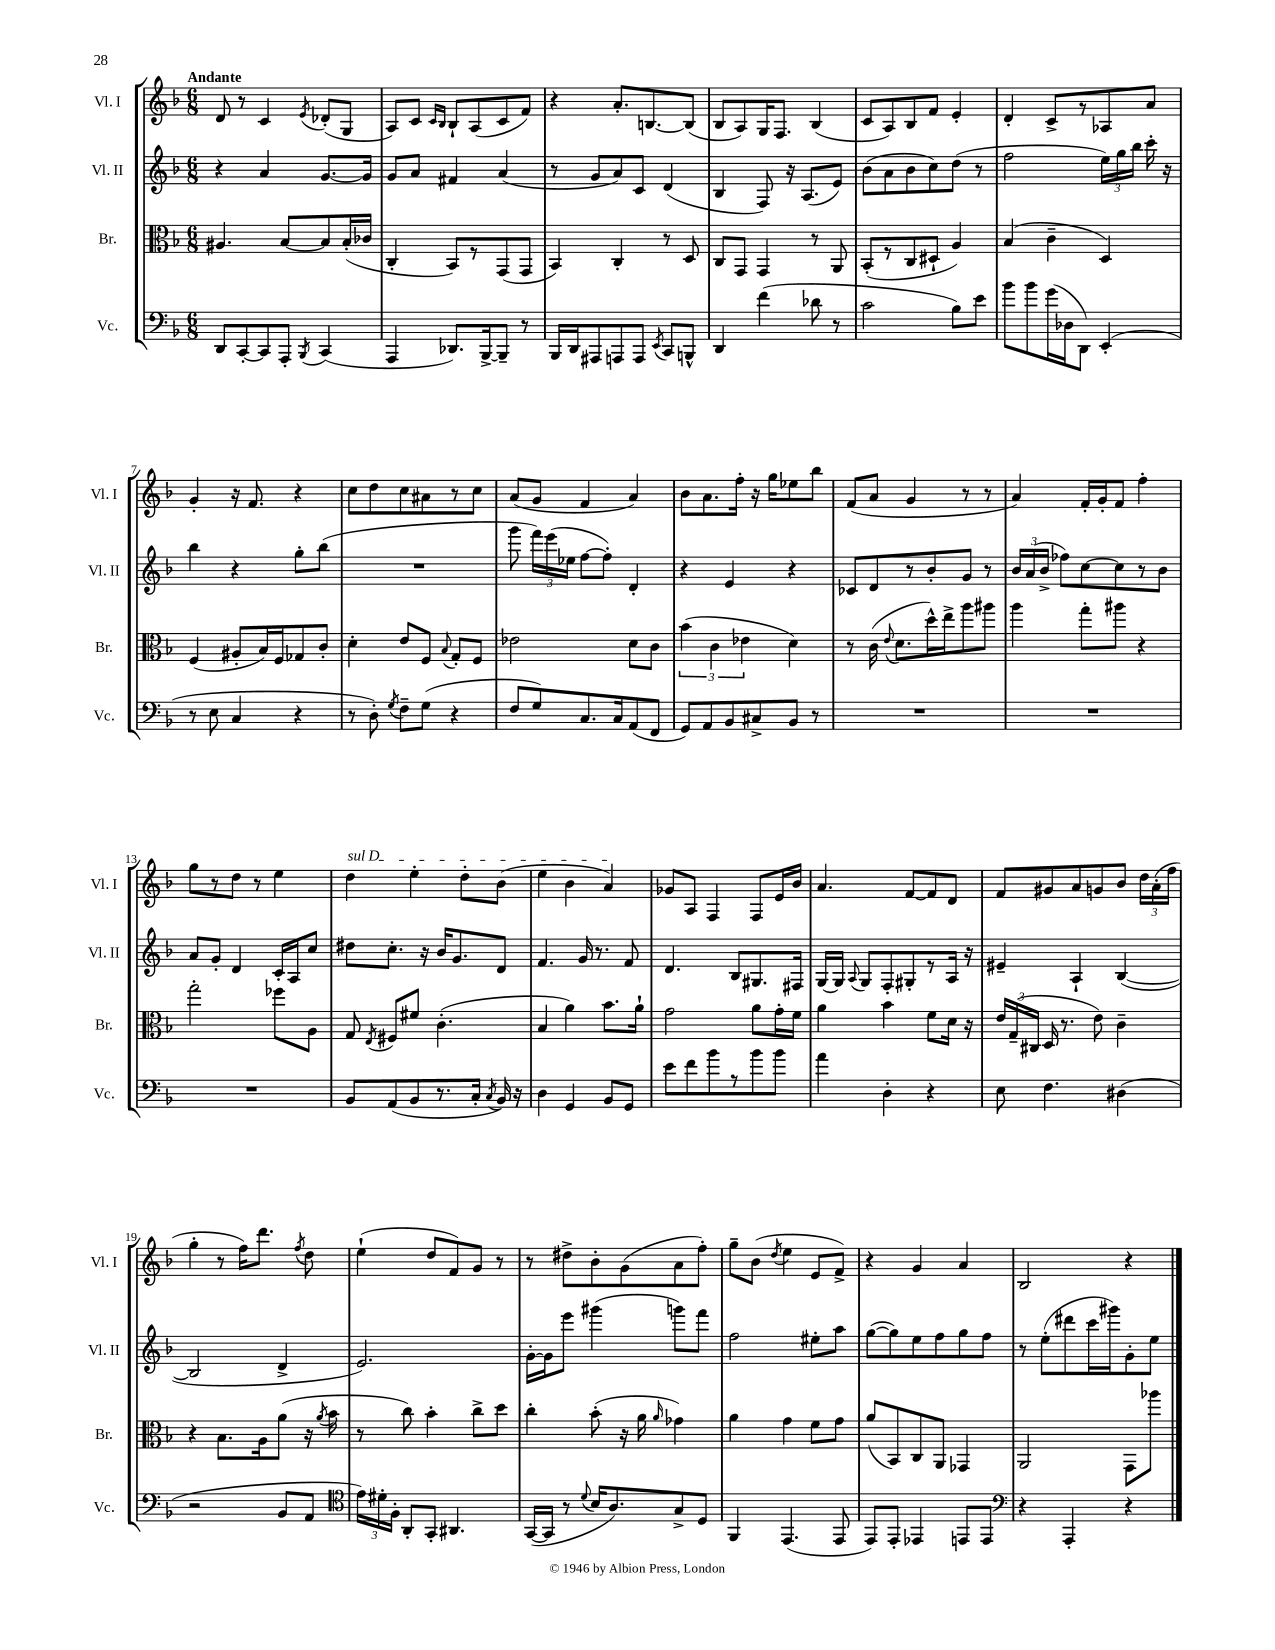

**kern	**kern	**kern	**kern
*part4	*part3	*part2	*part1
*staff4	*staff3	*staff2	*staff1
*I"Vc.	*I"Br.	*I"Vl. II	*I"Vl. I
*I'Vc.	*I'Br.	*I'Vl. II	*I'Vl. I
*clefF4	*clefC3	*clefG2	*clefG2
*k[b-]	*k[b-]	*k[b-]	*k[b-]
*M6/8	*M6/8	*M6/8	*M6/8
=1	=1	=1	=1
!	!	!	!LO:TX:a:B:t=Andante
8DD/L	4.A#X/	4r	8d/
[8CC'/	.	.	8r
8CC/]	.	4a/	4c/
8AAA'/J	[8B-/L	.	.
8qBBB-/	.	.	8qe/
(4CC/	8B-/]	[8.g/L	(8d-X'/L
.	(16B-'/L	.	8G/J
.	16c-X/JJ	16g/Jk]	.
=2	=2	=2	=2
4AAA/	4C'/	8g/L	8A/L)
.	.	8a/J	8c/J
.	.	.	16qqc/LL
.	.	.	16qqB-/JJ
8.DD-X/L)	8BB-/L)	4f#X/	8B-`/L
.	8r	.	(8A/
[16BBB-^/k	.	.	.
8BBB-~/J]	(8GG/	(4a/	8c/
8r	8GG/J	.	8f/J)
=3	=3	=3	=3
16BBB-/LL	4BB-/)	8r	4r
16DD/J	.	.	.
8AAA#X/	.	8g/L	.
8AAAn/	4C'/	8a/)	8.a'/L
8AAA/J	.	8c/J	.
.	.	.	[8.Bn/
8qEE/	.	.	.
8CC/L	8r	(4d/	.
8BBBn^^/J	8D/	.	(8B/J]
=4	=4	=4	=4
4DD/	8C/L	4B-/	8B-/L
.	8GG/J	.	8A/)
(4f\	4GG/	8F/)	16G/K
.	.	.	8.F/J
.	.	16r	.
.	.	(8.A/L	.
8d-X\	8r	.	(4B-/
8r	8AA/	8e/J)	.
=5	=5	=5	=5
2c\	(8BB-'/L	(8b-\L	8c/L
.	8r	8a\	8A/)
.	8C/	8b-\	8B-/
.	8D#X`/J	8cc\)	8f/J
8B-\L)	4A/)	(8dd\J	4e'/
8e\J	.	8r	.
=6	=6	=6	=6
8b-\L	(4B-/	2ff\	4d'/
8b-\	.	.	.
(16g\L	4c~\	.	8c^/L
16D-X\J	.	.	.
8DD\J)	.	.	8r
(4EE'/	4D/)	24ee\LL)	8A-X/
.	.	24gg\	.
.	.	24bb-\JJ	.
.	.	16ccc'\	8a/J
.	.	16r	.
!!LO:LB:g=z
=7	=7	=7	=7
8r	(4F/	4bb-\	4g'/
8E\	.	.	.
4C/	8A#X'/L	4r	16r
.	.	.	8.f/
.	16B-/L)	.	.
.	16F/J	.	.
4r	8G-X/	8gg'\L	4r
.	8c'/J	(8bb-\J	.
=8	=8	=8	=8
8r	4d'\	2.r	8cc\L
8D'\)	.	.	8dd\
8qG/	.	.	.
8F~\L	8e/L	.	8cc\
(8G\J	8F/J	.	8a#X\
.	8qqB-/	.	.
4r	8G'/L	.	8r
.	8F/J	.	8cc\J
=9	=9	=9	=9
8F/L	2e-X\	8ggg\	(8a/L
8G/)	.	24fff\LL)	8g/J
.	.	(24eee\	.
.	.	24ee-X\JJ	.
8.C/	.	[8ff\L	4f/
.	.	8ff'\J])	.
16C/k	.	.	.
(8AA/	8d\L	4d'/	4a/)
8FF/J	8c\J	.	.
=10	=10	=10	=10
8GG/L)	(6b-\	4r	8b-\L
8AA/	.	.	8.a\
.	6c\	.	.
8BB-/	.	4e/	.
.	.	.	16ff'\Jk
.	6e-X\	.	.
8C#X^/	.	.	16r
.	.	.	16gg\KL
8BB-/J	4d\)	4r	8ee-X\
8r	.	.	8bb-\J
=11	=11	=11	=11
2.r	8r	8c-X/L	(8f/L
.	(16c\	8d/	8a/J
.	8qqe/	.	.
.	8.d\L	.	.
.	.	8r	4g/
.	16dd^^\L)	8b-'/	.
.	16ee^\J	.	.
.	8aa\	8g/J	8r
.	8aa#X\J	8r	8r
=12	=12	=12	=12
2.r	4aa\	24b-/LL	4a/)
.	.	(24a/	.
.	.	24b-^/JJ	.
.	.	8ff-X\L)	.
.	8gg'\L	[8cc\	16f'/LL
.	.	.	16g'/J
.	8aa#X\J	8cc\]	8f/J
.	4r	8r	4ff'\
.	.	8b-\J	.
!!LO:LB:g=z
=13	=13	=13	=13
2.r	2gg'\	8a/L	8gg\L
.	.	8g'/J	8r
.	.	4d/	8dd\J
.	.	.	8r
.	8ff-X\L	16c'/LL	4ee\
.	.	16A/J	.
.	8A\J	8cc/J	.
=14	=14	=14	=14
!	!	!	!LO:TX:a:i:t=sul D
8BB-/L	8G/	8dd#X\L	4dd\
.	8qE/	.	.
(8AA/	8F#X/L	8.cc'\J	.
8BB-/	8f#X/J	.	4ee'\
.	.	16r	.
8.r	(4.c'\	16b-/KL	.
.	.	8.g/	.
.	.	.	8dd'\L
16C'/Jk	.	.	.
8qC/	.	.	.
16BB-/)	.	8d/J	(8b-\J
16r	.	.	.
=15	=15	=15	=15
4D\	4B-/	4.f/	4ee\
4GG/	4a\)	.	4b-\
.	.	16g/	.
.	.	8.r	.
8BB-/L	8.b-\L	.	4a/)
8GG/J	.	8f/	.
.	16a`\Jk	.	.
=16	=16	=16	=16
8e\L	2g\	4.d/	8g-X/L
8f\	.	.	8A/J
8b-\	.	.	4F/
8r	.	8B-/L	.
8b-\	8a\L	8.G#X/	8F/L
8b-\J	16g'\L	.	16e/L
.	16f\JJ	16F#X/Jk	16b-/JJ
=17	=17	=17	=17
4a\	4a\	[16G/LL	4.a/
.	.	16G/JJ]	.
.	.	8qqA/	.
.	.	8G/L	.
4D'\	4b-\	8F'/	.
.	.	8G#X'/	[8f/L
4r	8f\L	8r	8f/]
.	16d\Jk	16A/Jk	8d/J
.	16r	16r	.
=18	=18	=18	=18
8E\	24e/LL	4e#X~/	8f/L
.	(24G~/	.	.
.	24C#X/JJ	.	.
4.F\	16D/	.	8g#X/
.	8.r	.	.
.	.	4A`/	8a/
.	8e\)	.	8gn/
(4D#X\	4c~\	([4B-/	8b-/J
.	.	.	24dd\LL
.	.	.	(24a'\
.	.	.	24ff\JJ
!!LO:LB:g=z
=19	=19	=19	=19
2r	4r	2B-/]	4gg'\
.	8.B-\L	.	8r
.	.	.	16ff\KL)
.	16A\k	.	8.ddd\J
8BB-/L	(8a\J	4d^/	.
.	.	.	8qff/
8AA/J	16r	.	8dd\
.	8qa/	.	.
.	16b-\	.	.
=20	=20	=20	=20
*clefC4	*	*	*
24e\LL)	8r	2.e/)	(4ee`\
24d#X'\	.	.	.
24F'\JJ	.	.	.
8AA'/L	8cc\)	.	.
8GG'/J	4b-'\	.	8dd/L
4.AA#X/	.	.	8f/)
.	8cc^\L	.	8g/J
.	8dd\J	.	8r
=21	=21	=21	=21
([16GG/LL	4cc'\	[16g'\LL	8r
16GG/JJ]	.	16g\J]	.
8r	.	8eee\J	8dd#X^\L
8qqd/	.	.	.
16B-/KL	(8b-'\	(4ggg#X\	8b-'\
8.A/)	.	.	.
.	16r	.	(8g\
.	16a\	.	.
.	16qqa/	.	.
8G^/	4g-X\)	8gggn\L)	8a\
8D/J	.	8fff\J	8ff'\J)
=22	=22	=22	=22
4FF/	4a\	2ff\	8gg~\L
.	.	.	(8b-\J
.	.	.	8qdd/
(4.EE/	4g\	.	4ee\
.	8f\L	8ee#X'\L	8e/L
8EE/	8g\J	8aa\J	8f^/J)
=23	=23	=23	=23
8EE/L)	(8a/L	([8gg\L	4r
8EE'/J	8BB-/)	8gg\])	.
4EE-X/	8C/	8ee\	4g/
.	8AA/J	8ff\	.
8EEn/L	4GG-X/	8gg\	4a/
8EE/J	.	8ff\J	.
=24	=24	=24	=24
*clefF4	*	*	*
4r	2AA/	8r	2B-/
.	.	(8ee'\L	.
4AAA'/	.	8ddd#X\	.
.	.	16ccc\L	.
.	.	16ggg#X\J)	.
4r	8GG\L	8g'\	4r
.	8aa-X\J	8ee\J	.
==	==	==	==
*-	*-	*-	*-
